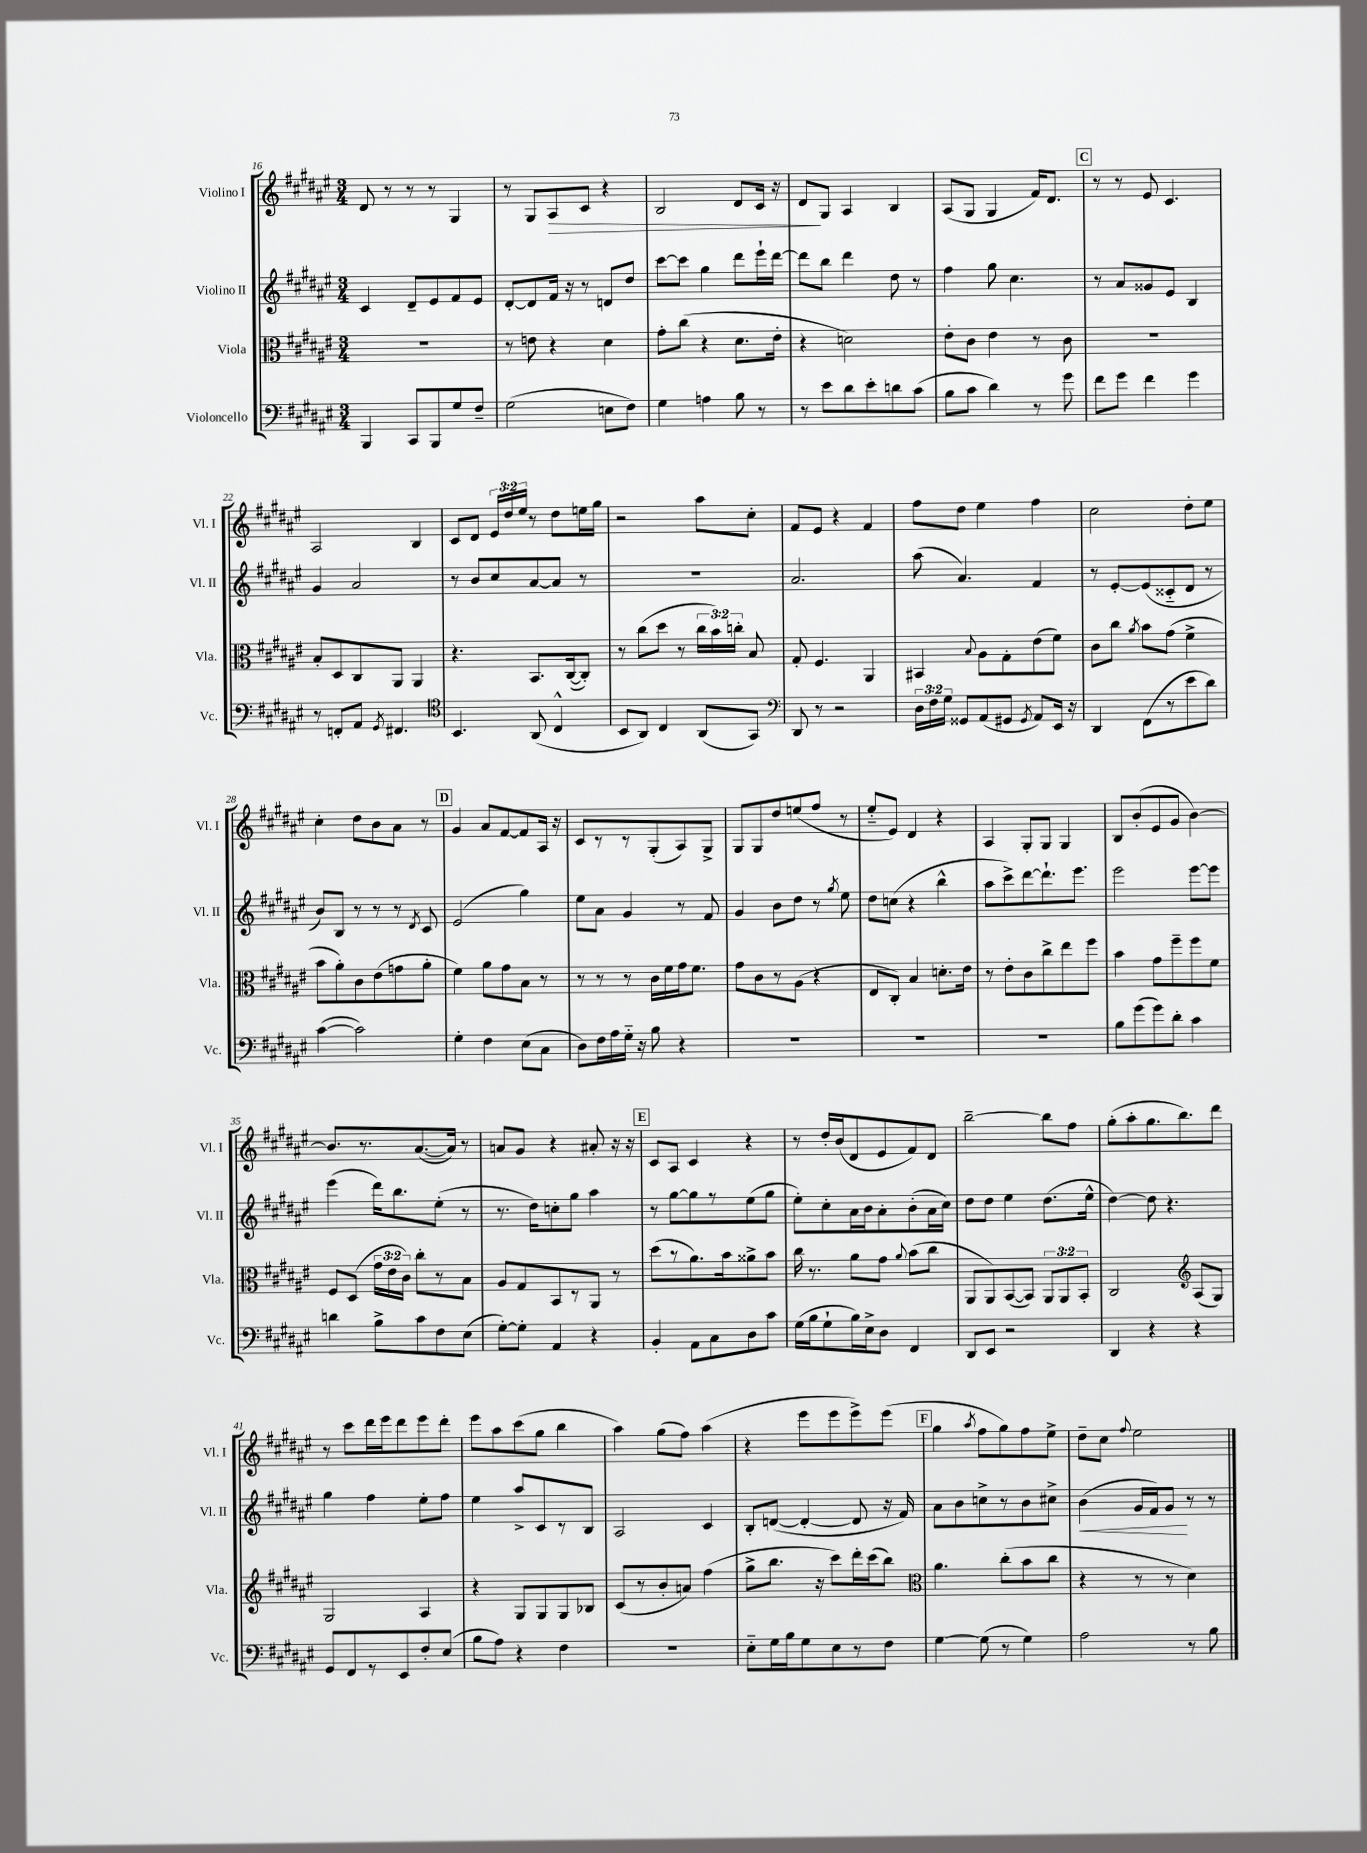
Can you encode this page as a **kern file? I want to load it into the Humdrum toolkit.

**kern	**kern	**kern	**dynam	**kern	**dynam
*part4	*part3	*part2	*part2	*part1	*part1
*staff4	*staff3	*staff2	*staff2	*staff1	*staff1
*I"Violoncello	*I"Viola	*I"Violino II	*	*I"Violino I	*
*I'Vc.	*I'Vla.	*I'Vl. II	*	*I'Vl. I	*
*clefF4	*clefC3	*clefG2	*	*clefG2	*
*k[f#c#g#d#a#e#]	*k[f#c#g#d#a#e#]	*k[f#c#g#d#a#e#]	*	*k[f#c#g#d#a#e#]	*
*M3/4	*M3/4	*M3/4	*	*M3/4	*
=16	=16	=16	=16	=16	=16
4BBB/	2.r	4c#/	.	8d#/	.
.	.	.	.	8r	.
8CC#/L	.	8d#~/L	.	8r	.
8BBB/	.	8e#/	.	8r	.
8G#/	.	8f#/	.	4G#/	.
8F#~/J	.	8e#/J	.	.	.
=17	=17	=17	=17	=17	=17
(2G#\	8r	[8d#'/L	.	8r	.
.	8en\	8d#/]	.	8G#/L	.
!	!	!	!	!	!LO:HP:b
.	4r	16f#/Jk	.	8A#/	>
.	.	16r	.	.	.
.	.	8r	.	8c#/J	.
8En\L	4d#\	8dn/L	.	4r	.
8F#\J)	.	8dd#/J	.	.	.
=18	=18	=18	=18	=18	=18
4G#\	8g#'\L	[8ccc#\L	.	2B/	.
.	(8cc#\J	8ccc#\J]	.	.	.
4An\	4r	4gg#\	.	.	.
8B\	8.d#\L	8ddd#\L	.	8d#/L	.
8r	.	16eee#`\L	.	16c#/Jk	.
.	16e#'\Jk	[16ddd#\JJ	.	16r	.
=19	=19	=19	=19	=19	=19
8r	4r	8ddd#\L]	.	8d#/L	.
8e#\L	.	8bb\J	.	8G#/J	]
8d#\	2dn\)	4ddd#\	.	4A#/	.
8e#'\	.	.	.	.	.
8dn\	.	8dd#\	.	4B/	.
(8c#\J	.	8r	.	.	.
=20	=20	=20	=20	=20	=20
8B\L	8e#'\L	4ff#\	.	(8A#/L	.
8c#\J	8c#\J	.	.	8G#/J	.
4d#\)	4e#\	8gg#\	.	4G#/	.
.	.	4.cc#\	.	.	.
8r	8r	.	.	16f#/KL)	.
.	.	.	.	8.d#/J	.
8g#\	8c#\	.	.	.	.
!!LO:REH:place=s1:t=C
=21	=21	=21	=21	=21	=21
8f#\L	2.r	8r	.	8r	.
8g#\J	.	8a#/L	.	8r	.
4f#\	.	8g##X/	.	8e#/	.
.	.	8e#/J	.	4.c#/	.
4g#\	.	4B/	.	.	.
!!LO:LB:g=z
=22	=22	=22	=22	=22	=22
8r	8B'/L	4g#/	.	2A#/	.
8FFn'/L	8D#/	.	.	.	.
8AA#/J	8C#/	2a#/	.	.	.
8qGG#/	.	.	.	.	.
4.FF#X/	8AA#/J	.	.	.	.
.	4AA#/	.	.	4B/	.
=23	=23	=23	=23	=23	=23
*clefC4	*	*	*	*	*
4.BB/	4.r	8r	.	8c#/L	.
.	.	8b/L	.	8d#/J	.
.	.	8cc#/	.	24e#/LL	.
.	.	.	.	24dd#/	.
.	.	.	.	24ee#/JJ	.
(8AA#/	8.BB/L	[8a#/	.	8r	.
4C#^^/	.	8a#/J]	.	8dd#\L	.
.	([16C#/k	.	.	.	.
.	8C#'/J])	8r	.	16een\L	.
.	.	.	.	16gg#\JJ	.
=24	=24	=24	=24	=24	=24
8BB/L	8r	2.r	.	2r	.
8AA#/J)	(8cc#\L	.	.	.	.
4C#/	8dd#\J	.	.	.	.
.	8r	.	.	.	.
(8AA#/L	24cc#\LL	.	.	8aa#\L	.
.	24b\)	.	.	.	.
.	24ccn'\JJ	.	.	.	.
8GG#/J)	8B/	.	.	8cc#'\J	.
=25	=25	=25	=25	=25	=25
*clefF4	*	*	*	*	*
8DD#/	8G#'/	2.a#/	.	8f#/L	.
8r	4.F#/	.	.	8e#/J	.
2r	.	.	.	4r	.
.	4AA#/	.	.	4f#/	.
=26	=26	=26	=26	=26	=26
24D#\LL	4BB#X/	(8aa#\	.	8ff#\L	.
24F#\	.	.	.	.	.
24G#\JJ	.	.	.	.	.
8GG##X/L	.	4.a#/)	.	8dd#\J	.
.	8qqB/	.	.	.	.
(8AA#/	8A#\L	.	.	4ee#\	.
8GG#X/J	8G#'\	.	.	.	.
8qGG#/	.	.	.	.	.
8AA#/L)	(8e#\	4f#/	.	4ff#\	.
16EE#/Jk	8f#\J)	.	.	.	.
16r	.	.	.	.	.
=27	=27	=27	=27	=27	=27
4DD#/	8c#\L	8r	.	2cc#\	.
.	8cc#\J	[8e#'/L	.	.	.
.	8qa#/	.	.	.	.
(8FF#\L	8b\L	(8e#/]	.	.	.
8r	(8g#\J	8c##X/	.	.	.
8e#\	4f#^\	8d#/J	.	8dd#'\L	.
8d#\J)	.	8r	.	8ee#\J	.
!!LO:LB:g=z
=28	=28	=28	=28	=28	=28
([4c#\	8b\L	8b/L)	.	4cc#'\	.
.	8a#'\)	8B/J	.	.	.
2c#\])	8c#\	8r	.	8dd#\L	.
.	(8e#\	8r	.	8b\	.
.	8gn\	8r	.	8a#\J	.
.	.	8qd#/	.	.	.
.	8a#'\J	8c#/	.	8r	.
!!LO:REH:place=s1:t=D
=29	=29	=29	=29	=29	=29
4G#'\	4f#\)	(2e#/	.	4g#/	.
4F#\	8a#\L	.	.	8a#/L	.
.	8g#\	.	.	[8f#/	.
(8E#\L	8B\J	4gg#\)	.	8f#/]	.
8C#\J	8r	.	.	16A#/Jk	.
.	.	.	.	16r	.
=30	=30	=30	=30	=30	=30
8D#\L)	8r	8ee#\L	.	8c#/L	.
16F#\L	8r	8a#\J	.	8r	.
16A#\	.	.	.	.	.
16G#\JJ	8r	4g#/	.	8r	.
16r	.	.	.	.	.
8B\	16c#\LL	.	.	(8G#'/	.
.	16f#\	.	.	.	.
4r	16g#\J	8r	.	8A#/)	.
.	8.f#\J	.	.	.	.
.	.	8f#/	.	8G#^/J	.
=31	=31	=31	=31	=31	=31
2.r	8g#\L	4g#/	.	8G#/L	.
.	8c#\	.	.	8G#/	.
.	8r	8b\L	.	8dd#/	.
.	(8A#\J	8dd#\J	.	(8een/	.
.	4r	8r	.	8ff#/J	.
.	.	8qgg#/	.	.	.
.	.	8ee#\	.	8r	.
=32	=32	=32	=32	=32	=32
2.r	8E#/L	8dd#\L	.	8ee#/L	.
.	8C#'/J)	(8ccn\J	.	8e#/J)	.
.	4B/	4r	.	4d#/	.
.	8.dn'\L	4bb^^\	.	4r	.
.	16e#\Jk	.	.	.	.
=33	=33	=33	=33	=33	=33
2.r	8r	8aa#\L	.	4A#/	.
.	8e#'\L	8ccc#^\)	.	.	.
.	8c#\	[8ddd#\	.	8G#'/L	.
.	8cc#^\	8.ddd#`\]	.	8G#/J	.
.	8ee#\	.	.	4G#/	.
.	.	8.eee#\J	.	.	.
.	8ff#\J	.	.	.	.
=34	=34	=34	=34	=34	=34
8B\L	4b\	2eee#\	.	8B/L	.
(8g#\	.	.	.	(8b'/	.
8g#\)	8g#\L	.	.	8e#/	.
8d#'\J	8ff#~\	.	.	8g#/J	.
4c#\	8ff#\	[8eee#\L	.	[4b\)	.
.	8f#\J	8eee#\J]	.	.	.
!!LO:LB:g=z
=35	=35	=35	=35	=35	=35
4dn\	8F#/L	(4eee#\	.	8.b/L]	.
.	(8D#/J	.	.	.	.
.	.	.	.	8.r	.
8B^\L	24g#\LL	16ddd#\KL)	.	.	.
.	24e#\	.	.	.	.
.	.	8.bb\	.	.	.
.	24c#\JJ)	.	.	.	.
8c#\	8cc#'\L	.	.	([8.a#/	.
8F#\	8r	(8ee#'\J	.	.	.
.	.	.	.	16a#/Jk])	.
(8E#\J	8B\J	8r	.	8r	.
=36	=36	=36	=36	=36	=36
[8G#'\L)	8A#/L	8.r	.	8an/L	.
8G#'\J]	8G#/	.	.	8g#/J	.
.	.	16dd#\KL)	.	.	.
4AA#/	8BB/	8ccn'\	.	4r	.
.	8r	8gg#\J	.	.	.
4r	8AA#/J	4aa#\	.	8a#X'/	.
.	8r	.	.	16r	.
.	.	.	.	16r	.
!!LO:REH:place=s1:t=E
=37	=37	=37	=37	=37	=37
4BB'/	(8dd#\L	8r	.	8c#/L	.
.	8r	[8gg#\L	.	8A#/J	.
8AA#\L	8.a#\)	8gg#\]	.	4c#/	.
8C#\	.	8r	.	.	.
.	16b\k	.	.	.	.
8D#\	8a##X^\	(8ee#\	.	4r	.
8c#\J	8b\J	8gg#\J	.	.	.
=38	=38	=38	=38	=38	=38
(16G#\LL	16cc#\	8ee#'\L)	.	8r	.
16B\J	8.r	.	.	.	.
8G#`\	.	8cc#'\	.	16dd#'/LL	.
.	.	.	.	(16b/J	.
16B\L)	8a#\L	16a#\L	.	8d#/	.
16E#^\J	.	16b\J	.	.	.
8D#\J	8g#\J	8a#'\	.	8e#/	.
.	8qqa#/	.	.	.	.
4FF#/	(8b\L	(8b'\	.	8f#/)	.
.	8cc#\J	16a#\L	.	8d#/J	.
.	.	16cc#\JJ)	.	.	.
=39	=39	=39	=39	=39	=39
8DD#/L	8AA#/L	8dd#\L	.	[2bb~\	.
8EE#/J	8AA#/)	8dd#\J	.	.	.
2r	([8BB/	4ee#\	.	.	.
.	8BB/J])	.	.	.	.
.	12AA#/L	(8.dd#\L	.	8bb\L]	.
.	12AA#/	.	.	.	.
.	.	.	.	8ff#\J	.
.	12BB'/J	.	.	.	.
.	.	16ee#^^\Jk	.	.	.
=40	=40	=40	=40	=40	=40
4DD#/	2C#/	[4dd#\)	.	(8gg#'\L	.
.	.	.	.	8aa#'\	.
4r	.	8dd#\]	.	8.gg#\	.
.	.	4.r	.	.	.
.	.	.	.	8.bb\)	.
*	*clefG2	*	*	*	*
4r	(8A#/L	.	.	.	.
.	8G#/J)	.	.	8ddd#\J	.
!!LO:LB:g=z
=41	=41	=41	=41	=41	=41
8GG#/L	2G#/	4gg#\	.	8r	.
8FF#/	.	.	.	8ccc#\L	.
8r	.	4ff#\	.	16ddd#\L	.
.	.	.	.	16eee#\J	.
8EE#/	.	.	.	8ddd#\	.
8F#'/	4A#/	8ee#'\L	.	8eee#\	.
(8E#/J	.	8ff#\J	.	8ddd#'\J	.
=42	=42	=42	=42	=42	=42
8B\L	4r	4ee#\	.	8eee#\L	.
8A#\J)	.	.	.	8aa#\	.
4r	8G#/L	8aa#^/L	.	(8ccc#\	.
.	8G#/	8c#/	.	8gg#\J	.
4F#\	8G#/	8r	.	4bb\	.
.	8B-X/J	8B/J	.	.	.
=43	=43	=43	=43	=43	=43
2.r	(8c#/L	2A#/	.	4aa#\)	.
.	8r	.	.	.	.
.	8b'/	.	.	(8gg#\L	.
.	8an/J)	.	.	8ff#\J)	.
.	(4ff#\	4c#/	.	(4aa#\	.
=44	=44	=44	=44	=44	=44
8E#\L	8gg#^\L	8B'/L	.	4r	.
16G#\L	8.bb\J	([8dn/J	.	.	.
16B\J	.	.	.	.	.
8G#\	.	4d'/_	.	8eee#\L	.
.	16r	.	.	.	.
8E#\	8ccc#\L)	.	.	8eee#\	.
8r	16ddd#'\L	8d/]	.	8eee#^\)	.
.	(16ccc#\J	.	.	.	.
8F#\J	8bb\J)	16r	.	(8eee#\J	.
.	.	16f#/)	.	.	.
!!LO:REH:place=s1:t=F
=45	=45	=45	=45	=45	=45
*	*clefC3	*	*	*	*
[4G#\	4.a#\	8a#\L	.	4gg#\	.
.	.	8b\	.	.	.
.	.	.	.	8qaa#/	.
(8G#\]	.	8ccn^\	.	8ff#\L	.
8r	(8cc#'\L	8r	.	8gg#\)	.
4G#\)	8b\	8b\	.	8ff#\	.
.	8cc#\J	8cc#X^\J	.	8ee#^\J	.
=46	=46	=46	=46	=46	=46
!	!	!	!LO:HP:b	!	!
2A#\	4r	(4b\	<	8dd#~\L	.
.	.	.	.	8cc#\J	.
.	.	.	.	8qqff#/	.
.	8r	16g#/LL	.	2ee#\	.
.	.	16f#/J)	.	.	.
.	8r	8g#/J	.	.	.
8r	4d#\)	8r	[	.	.
8B\	.	8r	.	.	.
==	==	==	==	==	==
*-	*-	*-	*-	*-	*-
